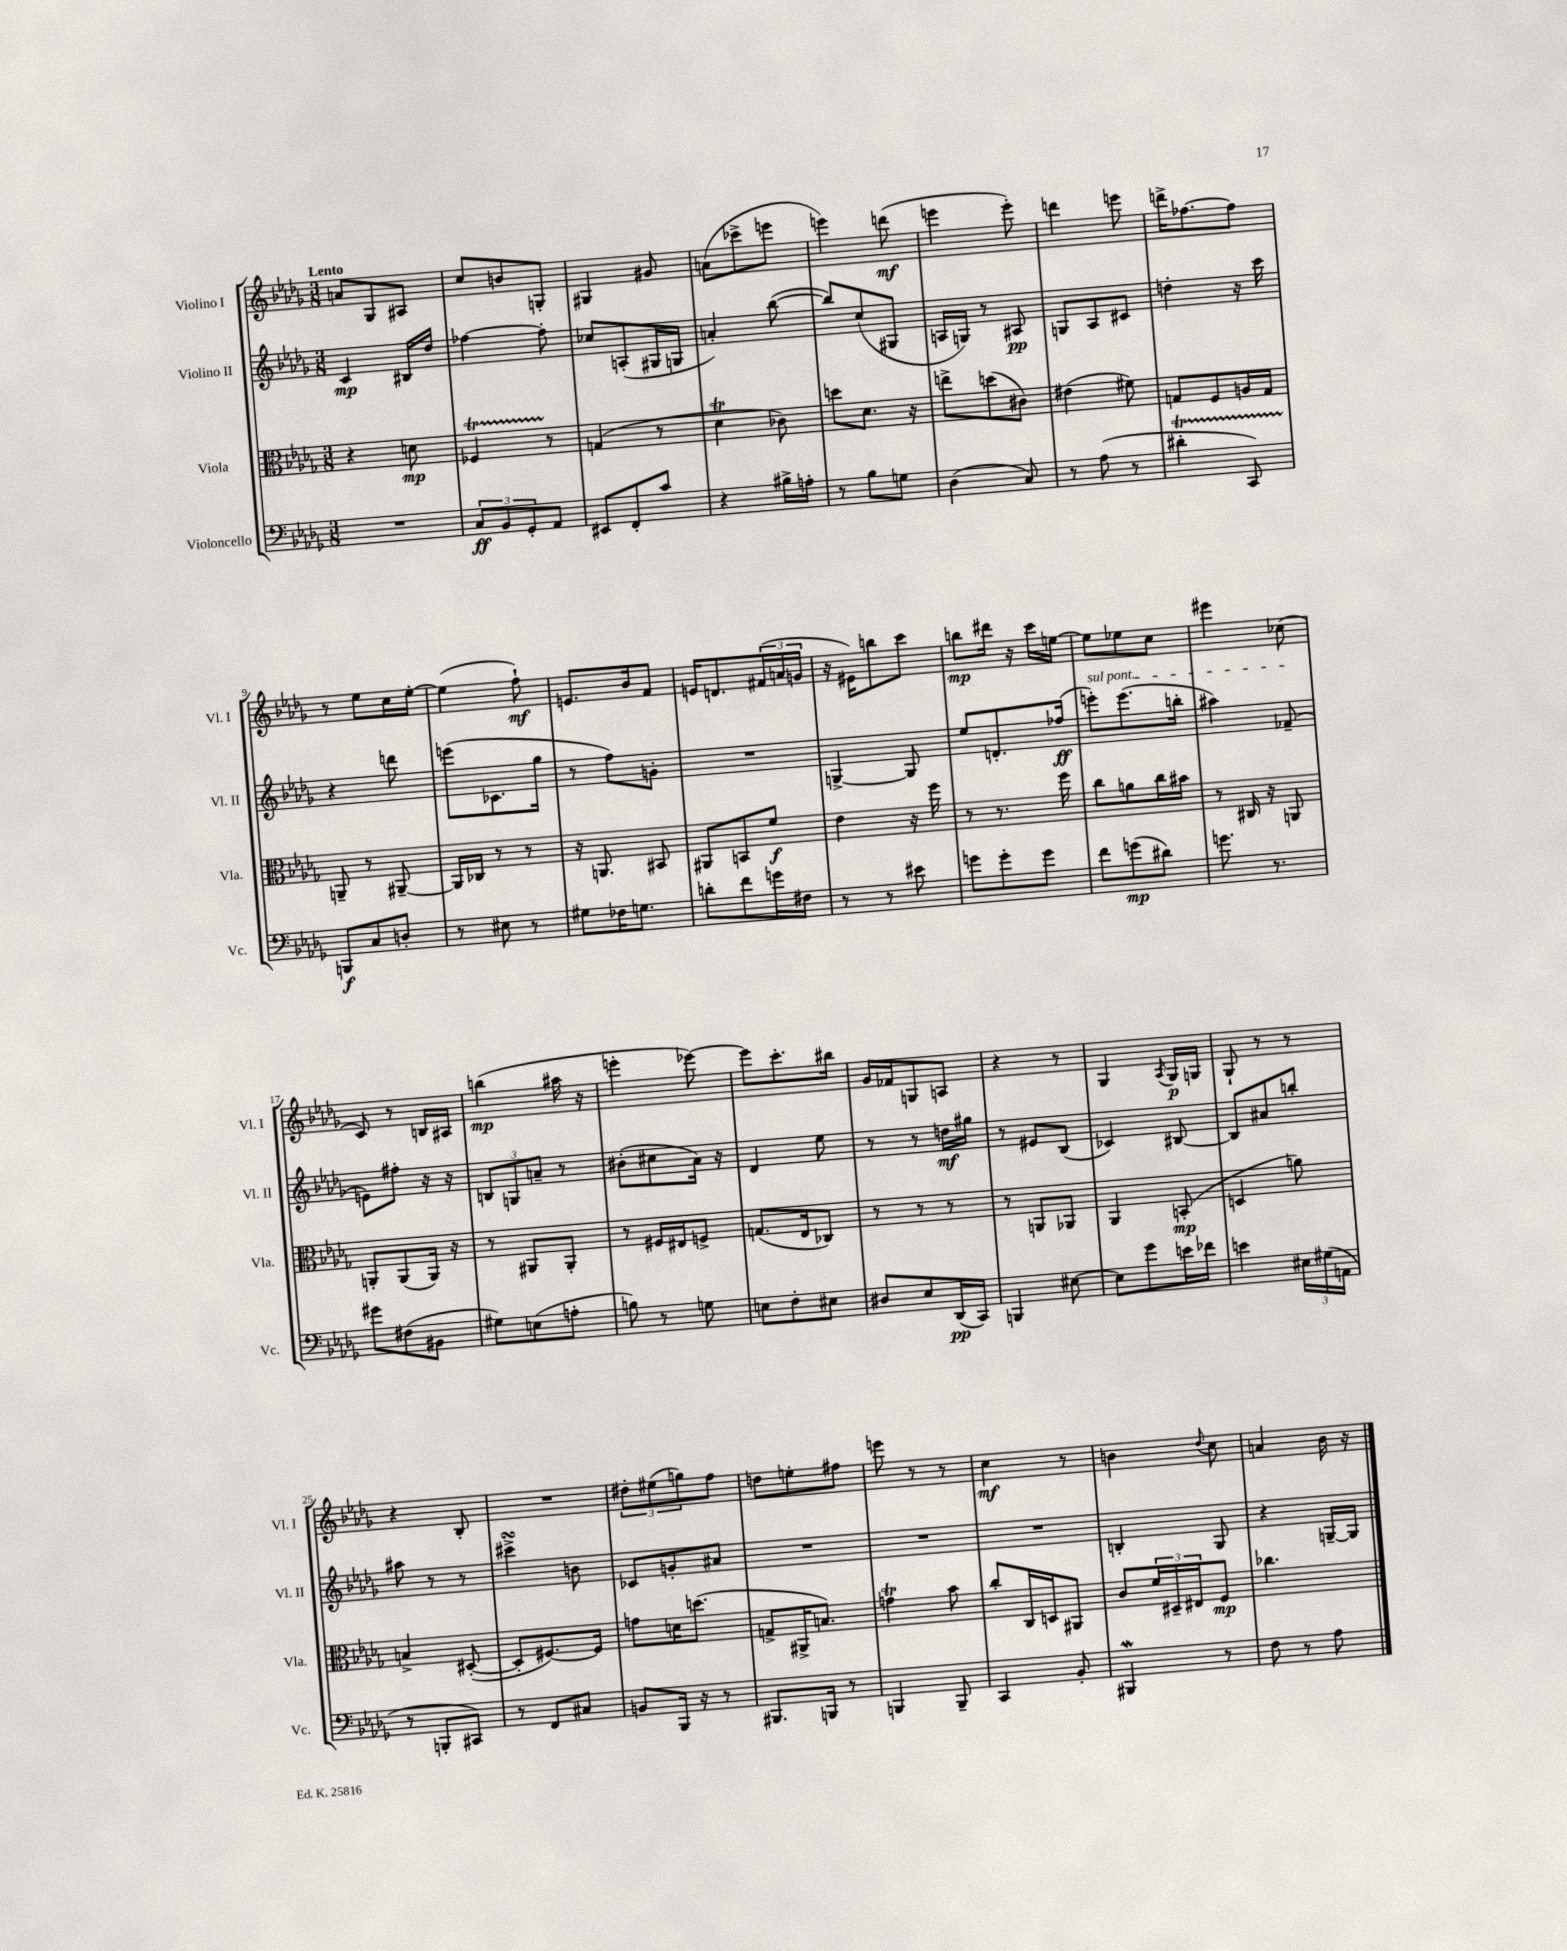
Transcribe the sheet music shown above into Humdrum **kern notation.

**kern	**kern	**kern	**kern
*staff4	*staff3	*staff2	*staff1
*clefF4	*clefC3	*clefG2	*clefG2
*k[b-e-a-d-g-]	*k[b-e-a-d-g-]	*k[b-e-a-d-g-]	*k[b-e-a-d-g-]
*M3/8	*M3/8	*M3/8	*M3/8
4.r	4r	4c/	8a/L
.	.	.	8G-/
.	8d\	16B#/LL	8A#/J
.	.	16dd-/JJ	.
=	=	=	=
12C/L	4F-/	[4ff-\	8cc/L
12BB-/	.	.	.
.	.	.	8b/
12GG-'/	.	.	.
8AA-/J	8r	8ff-'\]	8G'/J
=	=	=	=
8EE#/L	(4G/	8cc-/L	4G#/
8FF'/	.	(8A'/	.
8c/J	8r	16G#/L	8g#/
.	.	16G/JJ	.
=	=	=	=
4r	4d-\	4a'/)	(8a\L
.	.	.	8ccc-^\
16B#^\LL	8c-\)	([8bb-\	8eee\J
16A'\JJ	.	.	.
=	=	=	=
8r	8dd\L	8bb-/]L)	4eee\)
8B-\L	8.d-\J	(8cc/	.
8G\J	.	8G#/J	(8ddd\
.	16r	.	.
=	=	=	=
(4D-\	8ee^\L	16A/LL	4eee\
.	.	16G/JJ)	.
.	(8dd\	8r	.
8C/)	8c#\J)	8A#/	8eee'\)
=	=	=	=
8r	(4e#\	8G/L	4ddd\
(8A-\	.	8A-/	.
8r	8f#\)	8c#/J	8eee\
=	=	=	=
4d#'\	8G/L	4dd'\	16ddd^\LK
.	.	.	[8.ff-\
.	8F/	.	.
8CC/)	16A/L	16r	8ff-\]J
.	16G/JJ	16ccc\	.
=	=	=	=
8BBB/L	8AA~/	4r	8r
8C/	8r	.	8ee-\L
8D'/J	[8AA#~/	8ddd\	16cc\L
.	.	.	[16ee-'\JJ
=	=	=	=
8r	16AA#/]LL	(8eee\L	(4ee-\]
.	16C-/JJ	.	.
8E#\	8r	8.c-\	.
8r	8r	.	8ff`\)
.	.	16gg-\Jk	.
=	=	=	=
8G#\L	16r	8r	8.e/L
.	8.AA/	.	.
16F-\K	.	8ff\L)	.
8.G\J	.	.	16b-/k
.	8BB#/	8g'\J	8f/J
=	=	=	=
8d'\L	8AA#/L	4.r	16e/LK
.	.	.	8.d/
8f\	8BB/	.	.
16g\L	8f/J	.	(24f#/L
.	.	.	24a/
16F#\JJ	.	.	.
.	.	.	24g/JJ
=	=	=	=
8r	4e-\	[4G^/	16r
.	.	.	16e#\LK)
8r	.	.	8bb\
8e#\	16r	8G/]	8ccc\J
.	16ff\	.	.
=	=	=	=
8g\L	8r	8ee-/L	8bb\L
8g'\	8.r	8.d'/	16ddd#\Jk
.	.	.	16r
8g\J	.	.	16ccc\LL
.	16ff\	(16ff-/Jk	[16ee\JJ
=	=	=	=
8f\L	8cc\L	8eee'\L)	8ee\]L
(8g\	8a\	(8.eee\	8ee-\
8d#\J)	16cc\L	.	8cc\J
.	16b#\JJ	16bb'\Jk	.
=	=	=	=
8.g\	8r	4aa#\)	4eee#\
.	16C#/	.	.
8.r	16r	.	.
.	8AA/	(8f-~/	(8cc-\
=	=	=	=
8g#\L	8AA'/L	8e\L)	8c/)
(8F#\	(8AA/	8ff#'\J	8r
8BB#\J	16AA/Jk)	16r	16B/LL
.	16r	16r	16A#/JJ
=	=	=	=
8G#\L)	8r	12B/L	(4bb\
.	.	12G/	.
(8E\	8AA#/L	.	.
.	.	12a~/J	.
8A'\J	8AA#'/J	8r	16aa#\
.	.	.	16r
=	=	=	=
8B\)	8r	(8b#'\L	4eee'\
8r	16F#/LL	8cc#\	.
.	16E#/J	.	.
8G\	8F^/J	16a-\Jk)	[8eee-\)
.	.	16r	.
=	=	=	=
8E\L	(8.G/L	4d-/	8eee-\]L
8F'\	.	.	8.ccc'\
.	16E-/k	.	.
8E#\J	8C-/J)	8ee-\	.
.	.	.	16bb#\Jk
=	=	=	=
8D#/L	8r	8r	16g-/LL
.	.	.	16f-/J
8E-/	8r	8r	8G/
(16DD-/L	8r	16dd\LL	8A/J
16CC/JJ)	.	16gg#\JJ	.
=	=	=	=
4BBB/	8r	8r	4r
.	8AA/L	8e#/L	.
[8E#\	8AA-/J	(8B-/J	8r
=	=	=	=
8E#\]L	4AA-/	4c-/)	4G-/
8g-\	.	.	.
.	.	.	8qA-/
16e\L	(8BB'/	[8B#/	16G-/LL
16f-\JJ	.	.	16G/JJ
=	=	=	=
4e\	4D/	8B#/]L	8G-`/
.	.	8a#/	8r
24E#\LL	8a\)	8bb'/J	8r
(24G#\	.	.	.
24AA\JJ	.	.	.
=	=	=	=
8r	4B^/	8aa#\	4r
8BBB'/L	.	8r	.
8CC#/J)	([8D#'/	8r	8B-'/
=	=	=	=
8r	8D#'/]L	4ccc#^\	4.r
8FF/L	[8.F#/)	.	.
8C#/J	.	8b\	.
.	16F#/]Jk	.	.
=	=	=	=
8BB/L	8g\L	8c-/L	12dd#'\L
.	.	.	(12ee#\
16BBB-/Jk	16d\K	8g'/	.
.	.	.	12gg\)
16r	(8.dd\J	.	.
8r	.	8a#/J	8ff\J
=	=	=	=
8.BBB#/L	8G^/L	4.r	8dd\L
.	16AA#^/K	.	8ee'\
16BBB/Jk	8.B/J)	.	.
8r	.	.	8ff#\J
=	=	=	=
4BBB/	4g\	4.r	8eee\
.	.	.	8r
8BBB~/	8b-\	.	8r
=	=	=	=
4CC/	8cc'/L	4.r	4cc\
.	16C/L	.	.
.	16D/J	.	.
8BB-'/	8AA#/J	.	8r
=	=	=	=
4BBB#/	8c/L	4B'/	4b\
.	24f/L	.	.
.	24D#~/	.	.
.	24E#/J	.	.
.	.	.	8qqdd-/
8r	8F/J	8G-/	8cc\
=	=	=	=
8F\	4.cc-\	4r	4a/
8r	.	.	.
8A-\	.	[16G~/LL	16b-\
.	.	16G/]JJ	16r
==	==	==	==
*-	*-	*-	*-
